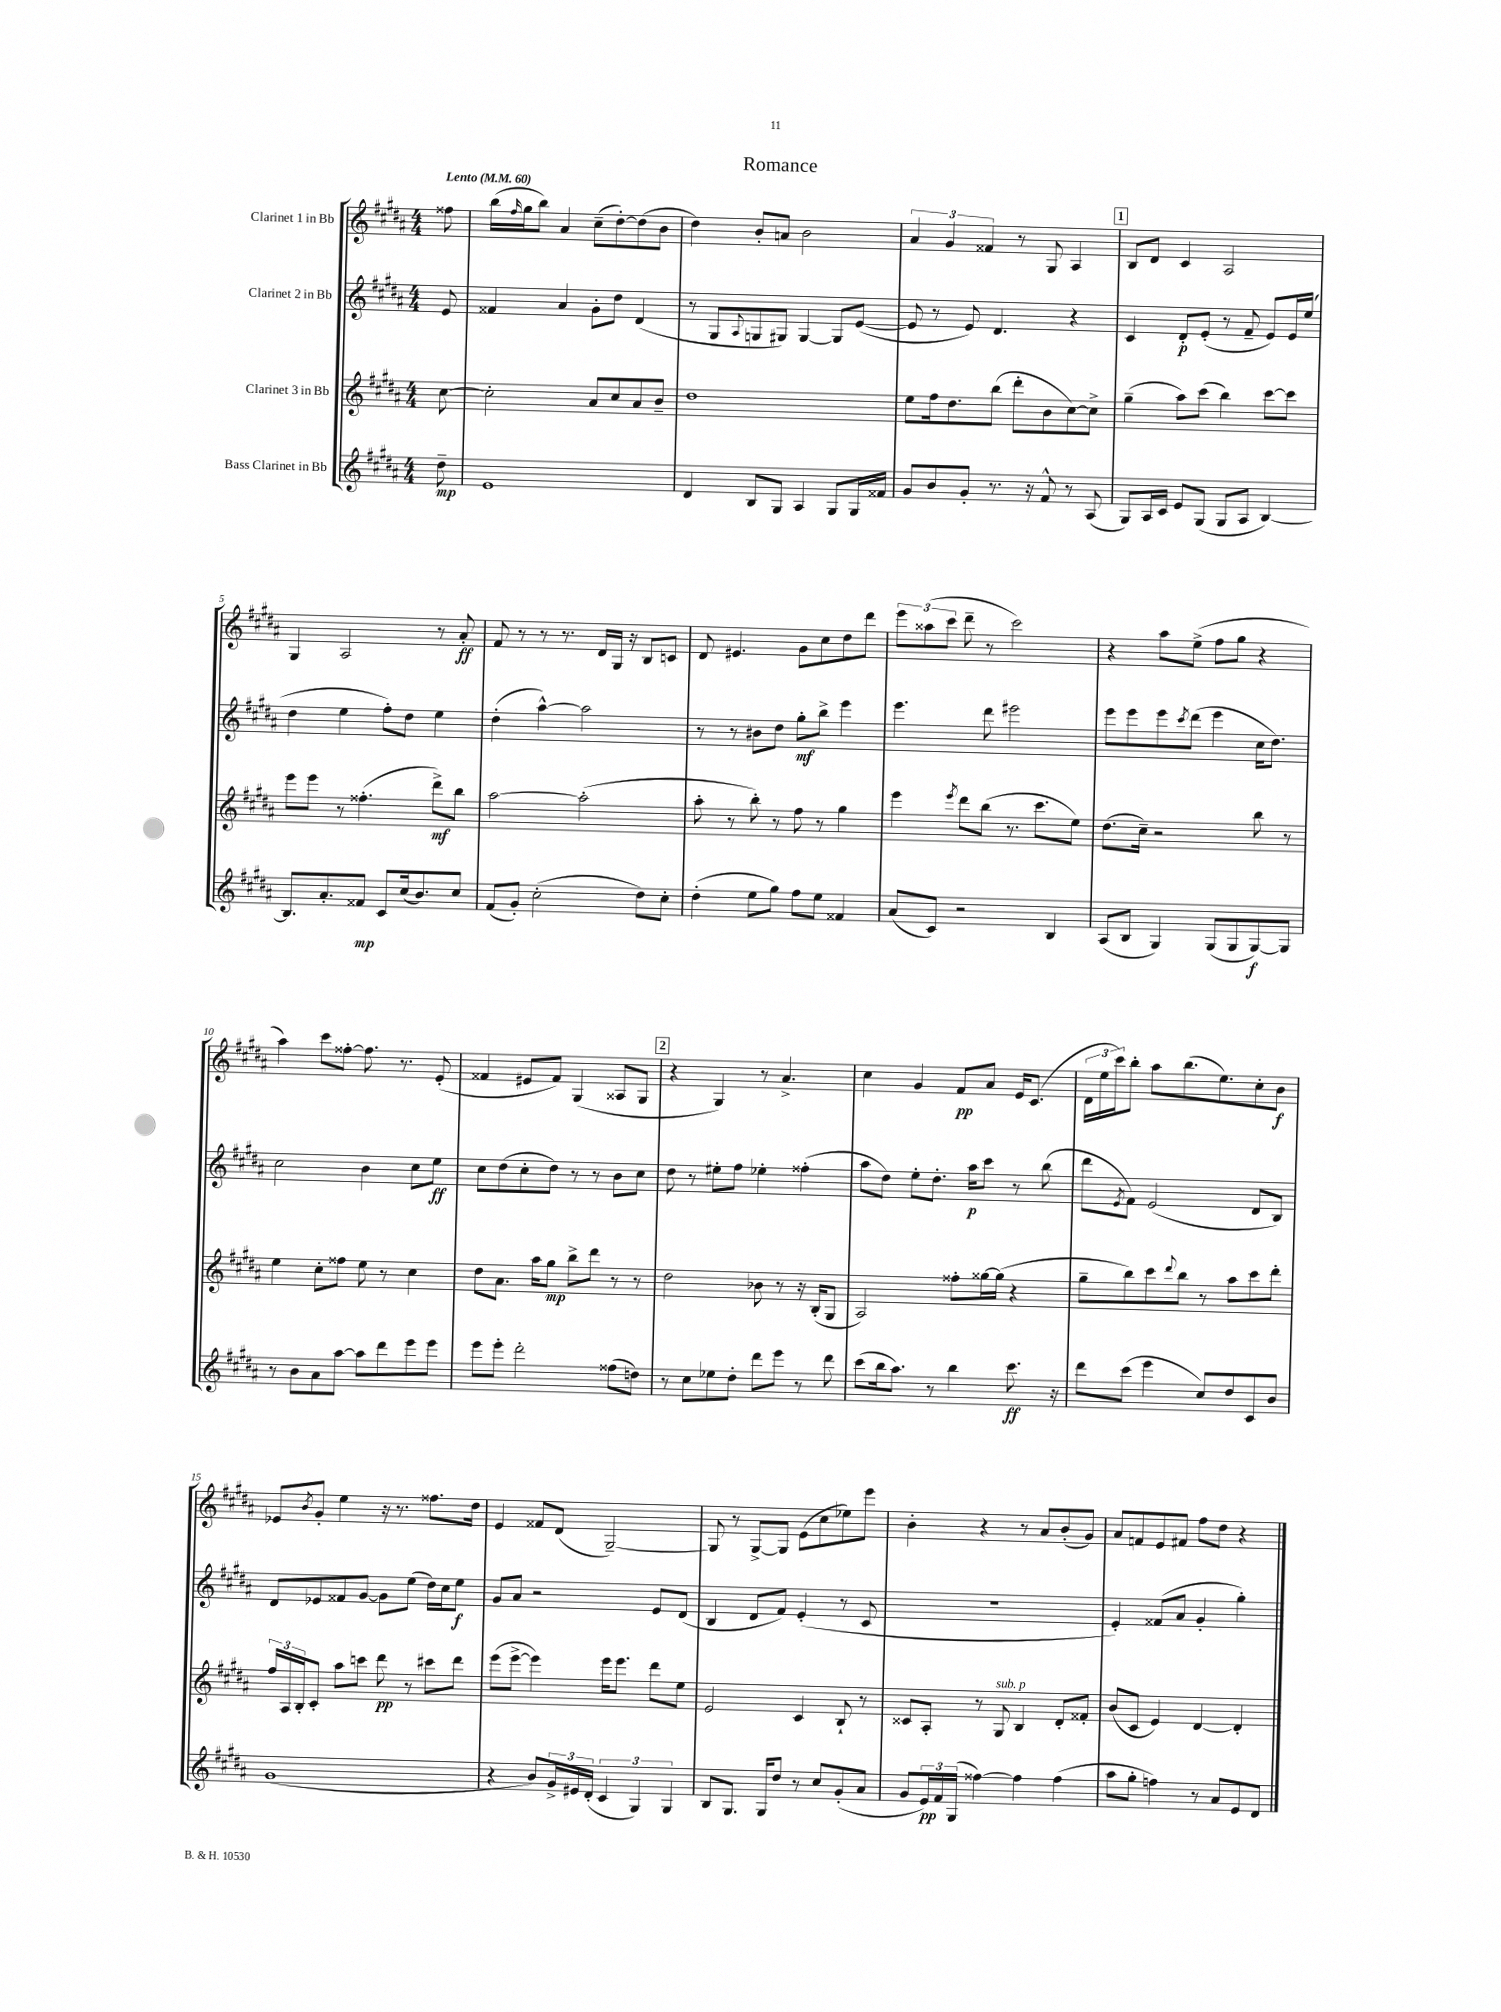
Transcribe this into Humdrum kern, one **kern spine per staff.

**kern	**kern	**kern	**kern
*staff4	*staff3	*staff2	*staff1
*clefG2	*clefG2	*clefG2	*clefG2
*k[f#c#g#d#a#]	*k[f#c#g#d#a#]	*k[f#c#g#d#a#]	*k[f#c#g#d#a#]
*M4/4	*M4/4	*M4/4	*M4/4
*MM60	*MM60	*MM60	*MM60
8dd#~	[8cc#	8e	8ff##
=	=	=	=
1e	2cc#']	4f##	(16bb
.	.	.	16qqff#
.	.	.	16gg#
.	.	.	8bb)
.	.	4a#	4a#
.	8a#	8g#'	(8cc#~
.	8cc#	8dd#	[8dd#')
.	8a#	(4d#	(8dd#]
.	8b~	.	8b
=	=	=	=
4d#	1dd#	8r	4dd#)
.	.	8G#	.
.	.	8qqA#	.
8B	.	8G	8b'
8G#	.	8G#)	8a
4A#	.	[4G#	2b
8G#	.	8G#]	.
16G#	.	([8e	.
16f##	.	.	.
=	=	=	=
8g#	8ee	8e]	6a#
8b	16ff#	8r	.
.	.	.	6g#
.	8.dd#	.	.
8g#'	.	8e)	.
.	.	.	6f##
8.r	(8bb	4.d#	.
.	8ddd#'	.	8r
16r	.	.	.
8f#^^	8b	.	8G#
8r	[8cc#)	4r	4A#
(8A#	8cc#^]	.	.
=	=	=	=
8G#)	(4gg#~	4c#	8B
16A#	.	.	8d#
16c#	.	.	.
8e	8aa#)	8d#'	4c#
(8G#	(8ccc#	(8e'	.
8G#	4bb)	8r	2A#
8A#	.	8f#~	.
[4B)	[8ccc#	8e)	.
.	8ccc#]	16e	.
.	.	(16ee	.
=	=	=	=
8.B]	8eee	4dd#	4G#
.	8eee	.	.
8.a#'	.	.	.
.	8r	4ee	2A#
8f##	(4.ff##'	.	.
8c#	.	8ff#')	.
(16cc#	.	8dd#	.
8.b)	.	.	.
.	8ddd#^)	4ee	8r
8cc#	8bb	.	8a#'
=	=	=	=
(8f#	[2aa#	(4dd#'	8f#
8g#')	.	.	8r
(2cc#'	.	[4aa#^^)	8r
.	.	.	8.r
.	(2aa#']	2aa#]	.
.	.	.	16d#
.	.	.	16G#
.	.	.	16r
8dd#)	.	.	8B
8cc#'	.	.	8c
=	=	=	=
(4dd#'	8aa#'	8r	8d#
.	8r	8r	4.e#
8ee	8bb')	8b#	.
8gg#)	8r	8dd#	.
8ff#	8ff#	8gg#'	8g#
8ee	8r	8bb^	8cc#
4f##	4gg#	4eee	8dd#
.	.	.	8ddd#
=	=	=	=
(8a#	4eee	4.eee	12eee
.	.	.	(12aa##
8c#)	.	.	.
.	.	.	12ccc#
.	8qeee	.	.
2r	8ddd#	.	8ddd#~
.	(8bb	8ddd#	8r
.	8.r	2eee#	2ccc#)
.	8.ccc#	.	.
4B	.	.	.
.	8ee)	.	.
=	=	=	=
(8A#	(8.dd#	8eee	4r
8B	.	8eee	.
.	16cc#~)	.	.
4G#)	2r	8eee	8aa#
.	.	8qccc#	.
.	.	(8ddd#	(8ee^
(8G#	.	4eee	8ff#
8G#	.	.	8gg#
[8G#)	8bb	16cc#	4r
.	.	8.dd#)	.
8G#]	8r	.	.
=	=	=	=
8r	4ee	2cc#	4aa#)
8b	.	.	.
8a#	8cc#'	.	8ccc#
[8aa#	8ff##	.	[8ff##'
8aa#]	8ee	4b	8.ff##]
8ddd#	8r	.	.
.	.	.	8.r
8eee	4cc#	8cc#	.
8eee	.	8ee	(8e'
=	=	=	=
8eee	8dd#	8cc#	4f##
8eee'	8.a#	(8dd#	.
2ddd#'	.	8cc#'	8e#
.	16aa#	.	.
.	8gg#	8dd#)	8f##)
.	8bb^	8r	(4G#
.	8ddd#	8r	.
(8ff##	8r	8b	8A##
8dd)	8r	8cc#	8G#
=	=	=	=
8r	2dd#	8dd#	4r
8cc#	.	8r	.
8ee-	.	8ee#'	4G#)
8dd#'	.	8ff#	.
8ddd#	8b-	4ee-'	8r
8eee	8r	.	4.a#^
8r	16r	(4ff##'	.
.	(16B'	.	.
8ddd#	8G#	.	.
=	=	=	=
(8ccc#	2A#)	8aa#	4cc#
16bb	.	8dd#)	.
8.aa#)	.	.	.
.	.	8ee'	4g#
8r	.	8.dd#'	.
4bb	8ff##'	.	8f#
.	.	16aa#	.
.	[16gg##	8ccc#	8a#
.	(16gg##]	.	.
8.ccc#	4r	8r	16e
.	.	.	(8.c#
.	.	(8bb	.
16r	.	.	.
=	=	=	=
8ddd#	8gg#~	8ddd#	24d#
.	.	.	24ee
.	.	.	24ccc#)
.	.	8qe	.
(8ccc#	8bb)	8f#)	8bb'
4eee	8ccc#	(2e	8aa#
.	8qqddd#	.	.
.	8bb	.	(8.bb
8cc#)	8r	.	.
.	.	.	8.ee)
8dd#	8aa#	.	.
8c#	8ccc#	8d#	8cc#'
8b	8ddd#'	8B)	8b
=	=	=	=
(1g#	24ff#	8d#	8e-
.	24A#	.	.
.	24B'	.	.
.	.	.	8qb
.	8c#'	8e-	8g#'
.	8aa#	8f##	4ee
.	8ccc	[8g#	.
.	8ddd#	8g#]	16r
.	.	.	8.r
.	8r	(8ee	.
.	8ccc#	16dd#)	8.ff##
.	.	16cc#	.
.	8ddd#	8ee	.
.	.	.	16dd#
=	=	=	=
4r	(8eee	8g#	4e
.	[8eee^	8a#	.
8b)	4eee])	2r	8f##
24g#^	.	.	(8d#
24e#	.	.	.
(24d#'	.	.	.
6c#	16eee	.	[2G#~)
.	8.eee	.	.
6G#)	.	.	.
.	8ddd#	8e	.
6G#	.	.	.
.	8ee	(8d#	.
=	=	=	=
8B	2e	4B	8G#]
8.G#	.	.	8r
.	.	8d#	[8G#^
16G#	.	.	.
8dd#	.	8f#)	8G#]
8r	4c#	(4e'	(8e
8cc#	.	.	8cc#
(8g#'	8B`	8r	8ee-)
8a#	8r	8c#	8eee
=	=	=	=
8g#	8c##	1r	4b'
24e)	8A#'	.	.
24f#	.	.	.
(24G#	.	.	.
[4ff##)	8r	.	4r
.	8G#	.	.
4ff##]	4B	.	8r
.	.	.	8a#
(4ff##	8d#'	.	(8b'
.	8f##'	.	8g#)
=	=	=	=
8aa#	(8b	4e')	8a#
8gg#'	8c#	.	8f
4ff)	4e)	(8f##	8e
.	.	8a#	8f#
8r	[4d#	4g#'	8ff#
8a#	.	.	8dd#
8e	4d#']	4gg#')	4r
8d#	.	.	.
==	==	==	==
*-	*-	*-	*-
